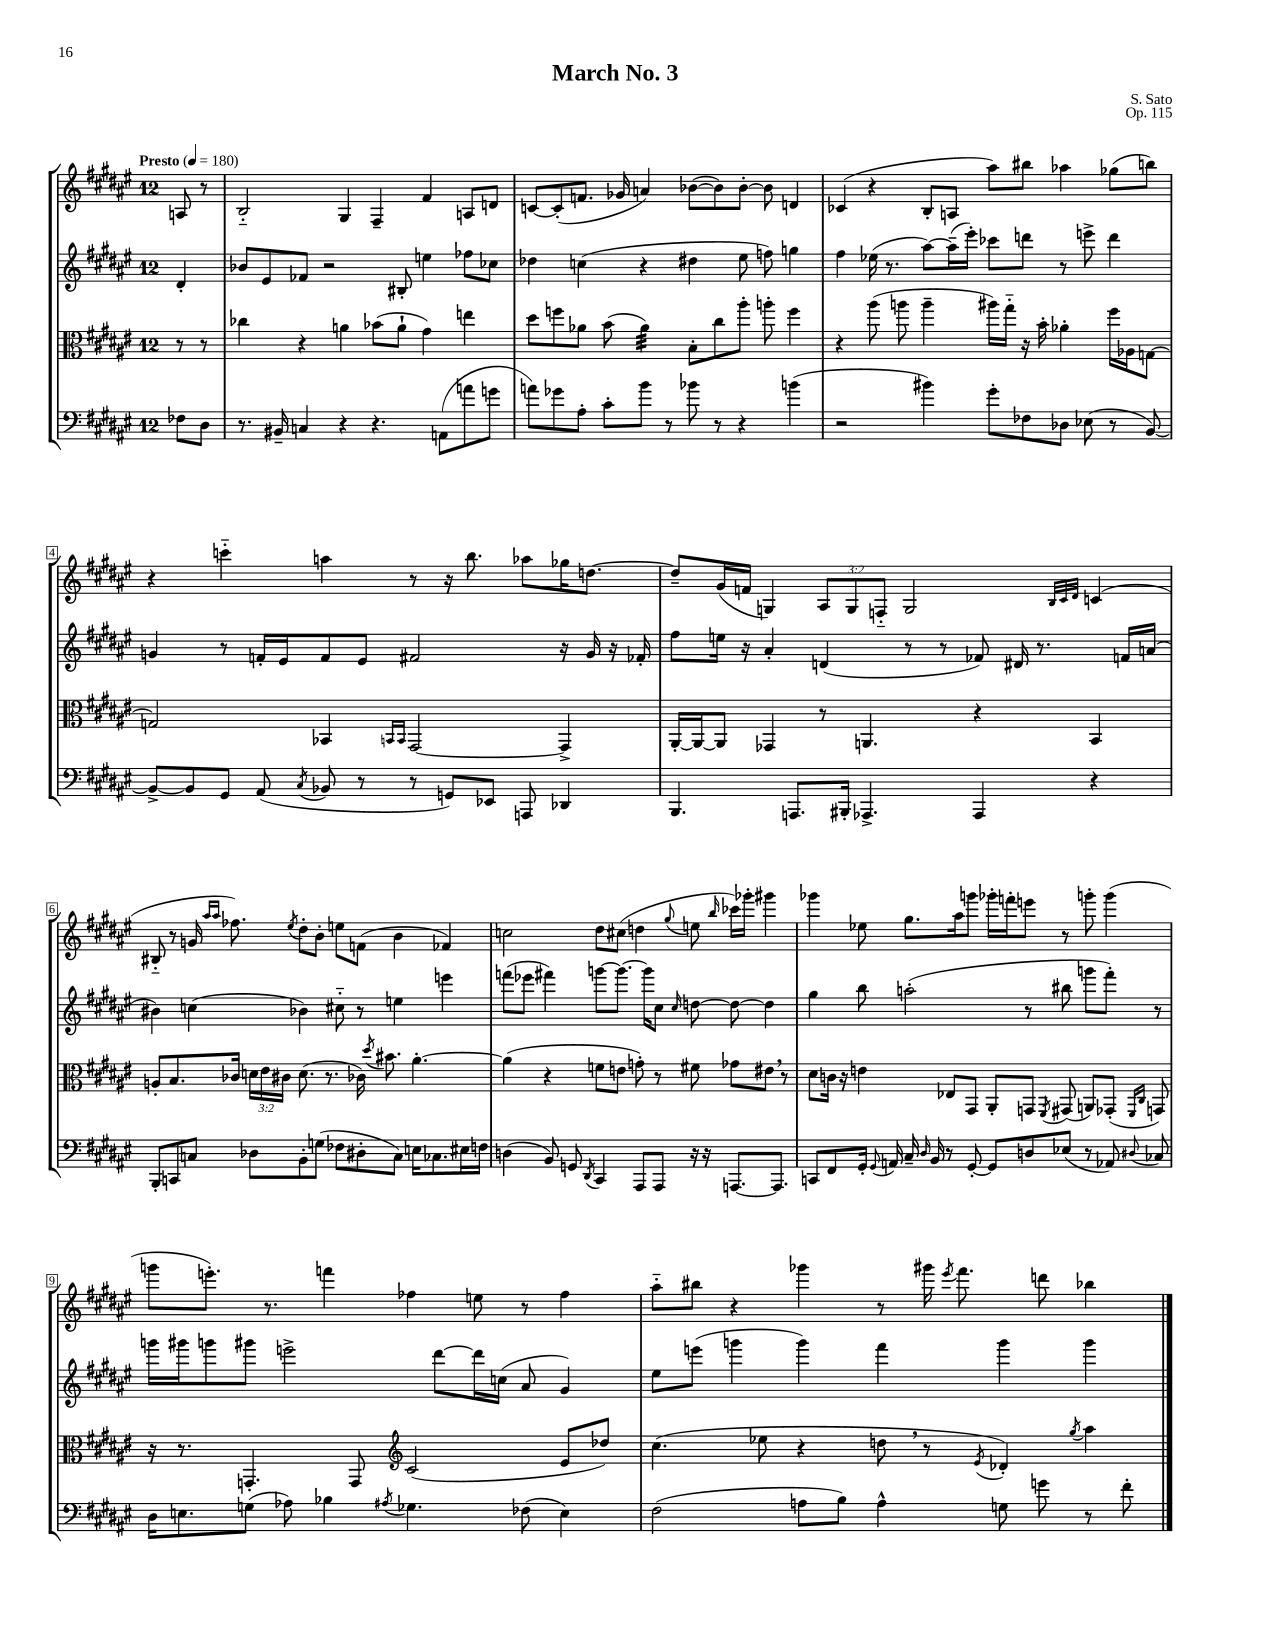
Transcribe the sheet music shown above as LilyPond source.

\header { title = "March No. 3" composer = "S. Sato" opus = "Op. 115" }
<<
\new StaffGroup <<
\new Staff = "s0" {
    \clef treble \key fis \major \once \override Staff.TimeSignature.style = #'single-digit \time 12/8 \override Staff.TupletNumber.text = #tuplet-number::calc-fraction-text \partial 4 \tempo "Presto" 4 = 180
    \autoBeamOff a8 r8 |
    b2-_ gis4 fis4-- fis'4 a8[ d'8] |
    c'8[~ c'8-.( f'8.] ges'16 a'4) bes'8[~( bes'8) bes'8]~-. bes'8 d'4 |
    ces'4( r4 b8[-. a8] ais''8[) bis''8] aes''4 ges''8[( b''8]) |
    r4 c'''4-_ a''4 r8 r16 b''8. aes''8[ ges''16 d''8.]~ |
    d''8[-- gis'16( f'16] g4) \tuplet 3/2 { ais8[ g8 f8]-_ } g2 \grace { b32[ cis'32 dis'32] } c'4( |
    bis8-_ r8 g'16 \grace { ais''16[ ais''16] } fes''8.) \acciaccatura { eis''8 } dis''8[-. b'8]-. e''8[ f'8]( b'4 fes'4) |
    c''2 dis''8[ cis''8]( d''4 \appoggiatura { gis''8 } e''8 \grace { b''16 } ces'''16[) ges'''16]-. gis'''4 |
    ges'''4 ees''8 gis''8.[ ais''16 g'''8] ges'''16[-. f'''16-. e'''8] r8 g'''8-. g'''4( |
    g'''8[ e'''8.]-.) r8. f'''4 fes''4 e''8 r8 fes''4 |
    ais''8[-_ bis''8] r4 ges'''4 r8 gis'''16 \acciaccatura { eis'''8 } fis'''8. d'''8 bes''4 \bar "|." |
}
\new Staff = "s1" {
    \clef treble \key fis \major \once \override Staff.TimeSignature.style = #'single-digit \time 12/8 \partial 4
    \autoBeamOff dis'4-. |
    bes'8[ eis'8 fes'8] r2 bis8-. e''4 fes''8[ ces''8] |
    des''4 c''4( r4 dis''4 eis''8 f''8) g''4 |
    fis''4 ees''16( r8. ais''8[~) ais''16--( eis'''16]-.) ces'''8[ d'''8] r8 e'''8-> d'''4 |
    g'4 r8 f'16[-. eis'16 f'8 eis'8] fis'2 r16 g'16 r16 fes'16-. |
    fis''8[ e''16] r16 ais'4-. d'4( r8 r8 fes'8) dis'16 r8. f'16[ a'16]( |
    bis'4) c''4( bes'4) cis''8-_ r8 e''4 e'''4 |
    f'''8[( ees'''8] fis'''4) g'''8[~ g'''8.]~ g'''16[ cis''8] \grace { cis''16 } d''8~ d''8~ d''4 |
    gis''4 b''8 a''2-.( r8 bis''8 g'''8[ fis'''8]-.) r8 |
    g'''16[ gis'''16 g'''8 gis'''8] e'''2-> dis'''8[~ dis'''16 c''16]( ais'8 gis'4) |
    eis''8[ e'''8]( g'''4 g'''4) fis'''4 g'''4 g'''4 \bar "|." |
}
\new Staff = "s2" {
    \clef alto \key fis \major \once \override Staff.TimeSignature.style = #'single-digit \time 12/8 \override Staff.TupletNumber.text = #tuplet-number::calc-fraction-text \partial 4
    \autoBeamOff r8 r8 |
    ces''4 r4 a'4 bes'8[( a'8]-! gis'4) e''4 |
    dis''8[ f''8 aes'8] b'8( aes'4:32) b8[-. cis''8 ais''8]-. a''8-. f''4 |
    r4 ais''8( a''8 a''4-- ais''16[) gis''16]-_ r16 b'16-. aes'4-. fis''16[ aes16 g8]~ |
    g2 bes,4 \grace { b,16[ b,16] } gis,2~ gis,4-> |
    ais,16[~-. ais,16~ ais,8] ges,4 r8 a,4. r4 b,4 |
    a8[-. b8. ces'16] \tuplet 3/2 { d'16[ eis'16 cis'16] } d'8.( r8. ces'16) \acciaccatura { dis''8 } bis'8. ais'4.~-. |
    ais'4( r4 f'8[ e'8] g'8-.) r8 fis'8 ges'8[ eis'8] \breathe r8 |
    dis'8[ c'16] r16 e'4 ees8[ gis,8] ais,8[-. g,8] \acciaccatura { fis,8 } gis,8( a,8[) ges,8]-.( \grace { fis,16[ cis16] } g,8) |
    r16 r8. g,4.-. g,8 \clef treble cis'2( eis'8[ des''8]) |
    cis''4.( ees''8 r4 d''8 \breathe r8 \acciaccatura { eis'8 } des'4-.) \acciaccatura { gis''8 } ais''4 \bar "|." |
}
\new Staff = "s3" {
    \clef bass \key fis \major \once \override Staff.TimeSignature.style = #'single-digit \time 12/8 \partial 4
    \autoBeamOff fes8[ dis8] |
    r8. bis,16-- c4 r4 r4. a,8[( a'8 g'8] |
    a'8[) ges'8 ais8]-. cis'8[-. b'8] r8 bes'8 r8 r4 b'4( |
    r2 bis'4) gis'8[-. fes8 des8] ees8( r8 b,8~) |
    b,8[~-> b,8 gis,8] ais,8( \acciaccatura { cis8 } bes,8 r8 r8 g,8[) ees,8] a,,8 des,4 |
    b,,4. a,,8.[ bis,,16]-. aes,,4.-> aes,,4 r4 |
    b,,8[-. c,8 c8] des8[ b,8-. g8]( fes8[ dis8-. c8]) e16[ ces8. eis16 f16] |
    d4( b,8) g,8 \acciaccatura { dis,8 } cis,4 ais,,8[ ais,,8] r16 r16 a,,8.[~ a,,8.] |
    c,8[ fis,8 gis,16]-. \appoggiatura { gis,8 } a,16 cis16-- \grace { dis16 } b,16 r8 gis,8~-. gis,8[ d8 ees8]( r8 aes,8) \appoggiatura { dis8 } ces8 |
    dis16[ e8. g8]( aes8) bes4 \acciaccatura { ais8 } ges4. fes8( e4) |
    fis2( a8[ b8]) a4-^ g8 g'8 r8 fis'8-. \bar "|." |
}
>>
>>
\layout { \context { \Score \override BarNumber.stencil = #(make-stencil-boxer 0.1 0.3 ly:text-interface::print) } }
